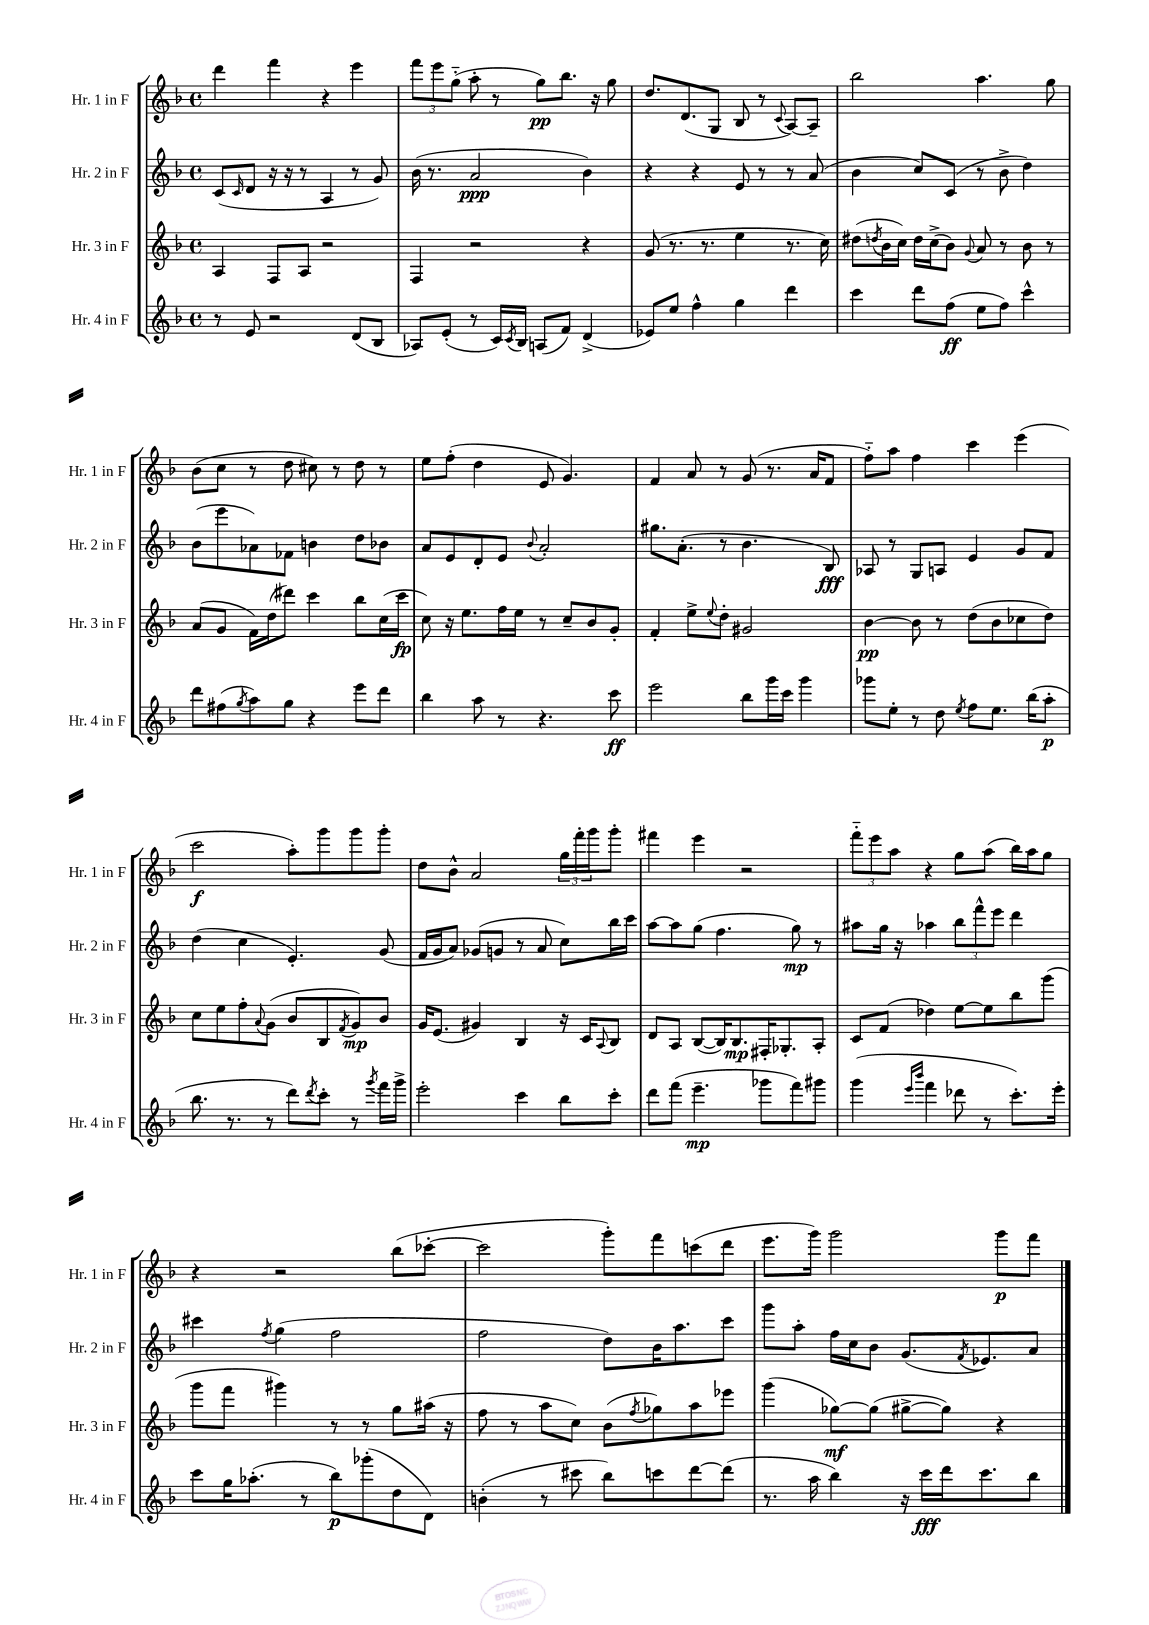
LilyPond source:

<<
\new StaffGroup <<
\new Staff = "s0" \with { instrumentName = "Hr. 1 in F" shortInstrumentName = "Hr. 1 in F" } {
    \clef treble \key f \major \defaultTimeSignature \time 4/4
    d'''4 f'''4 r4 e'''4 |
    \tuplet 3/2 { f'''8 e'''8 g''8-_( } a''8-. r8 g''8\pp) bes''8. r16 g''8 |
    d''8. d'8.( g8 bes8 r8 \appoggiatura { c'8 } a8~) a8-- |
    bes''2 a''4. g''8 |
    bes'8( c''8 r8 d''8 cis''8) r8 d''8 r8 |
    e''8 f''8-.( d''4 e'8 g'4.) |
    f'4 a'8 r8 g'8( r8. a'16 f'8 |
    f''8-_) a''8 f''4 c'''4 e'''4( |
    c'''2\f a''8-.) g'''8 g'''8 g'''8-. |
    d''8 bes'8-^ a'2 \tuplet 3/2 { g''16 f'''16-. g'''16 } g'''8-. |
    fis'''4 e'''4 r2 |
    \tuplet 3/2 { f'''8-_ e'''8 a''8 } r4 g''8 a''8( bes''16) a''16 g''8 |
    r4 r2 bes''8( ces'''8~-. |
    ces'''2 g'''8-.) f'''8 c'''8( d'''8 |
    e'''8. g'''16) g'''2 g'''8\p f'''8 \bar "|." |
}
\new Staff = "s1" \with { instrumentName = "Hr. 2 in F" shortInstrumentName = "Hr. 2 in F" } {
    \clef treble \key f \major \defaultTimeSignature \time 4/4
    c'8( \grace { c'16 } d'8 r16 r16 r8 a4 r8 g'8) |
    bes'16( r8. a'2\ppp bes'4) |
    r4 r4 e'8 r8 r8 a'8( |
    bes'4 c''8) c'8( r8 bes'8-> d''4) |
    bes'8( e'''8 aes'8) fes'8 b'4 d''8 bes'8 |
    a'8 e'8 d'8-. e'8 \appoggiatura { bes'8 } a'2-. |
    gis''8. a'8.-.( r8 bes'4. bes8\fff) |
    aes8 r8 g8 a8 e'4 g'8 f'8 |
    d''4( c''4 e'4.-.) g'8( |
    f'16 g'16 a'8) ges'8( g'8 r8 a'8 c''8) bes''16 c'''16 |
    a''8~ a''8 g''8( f''4. g''8\mp) r8 |
    ais''8 g''16 r16 aes''4 \tuplet 3/2 { bes''8 f'''8-^ e'''8 } d'''4 |
    cis'''4 \acciaccatura { f''8 } g''4( f''2 |
    f''2 d''8) bes'16 a''8. c'''8 |
    g'''8 a''8-. f''16 c''16 bes'8 g'8.( \acciaccatura { f'8 } ees'8.) a'8 \bar "|." |
}
\new Staff = "s2" \with { instrumentName = "Hr. 3 in F" shortInstrumentName = "Hr. 3 in F" } {
    \clef treble \key f \major \defaultTimeSignature \time 4/4
    a4 f8 a8 r2 |
    f4 r2 r4 |
    g'8( r8. r8. e''4 r8. c''16) |
    dis''8( \acciaccatura { d''8 } bes'16 c''16) d''16 c''16->( bes'8) \appoggiatura { g'8 } a'8 r8 bes'8 r8 |
    a'8( g'8 f'16) d''16( dis'''8) c'''4 bes''8 c''16( c'''16\fp |
    c''8) r16 e''8. f''16 e''16 r8 c''8-- bes'8 g'8-. |
    f'4-. e''8-> \appoggiatura { e''8 } d''8-. gis'2 |
    bes'4~\pp bes'8 r8 d''8( bes'8 ces''8 d''8) |
    c''8 e''8 f''8-. \appoggiatura { a'8 } g'8( bes'8 bes8 \acciaccatura { f'8 } g'8\mp) bes'8 |
    g'16 e'8.( gis'4) bes4 r16 c'16 \appoggiatura { a8 } bes8 |
    d'8 a8 bes8~( bes16) bes8.\mp fis16-. ges8.-. a8-. |
    c'8 f'8( des''4) e''8~ e''8 bes''8 g'''8( |
    g'''8 f'''8 gis'''4) r8 r8 g''8 ais''16( r16 |
    f''8 r8 a''8 c''8) bes'8( \acciaccatura { f''8 } ges''8) a''8 ees'''8 |
    g'''4( ges''8~\mf) ges''8( gis''8~-> gis''8) r4 \bar "|." |
}
\new Staff = "s3" \with { instrumentName = "Hr. 4 in F" shortInstrumentName = "Hr. 4 in F" } {
    \clef treble \key f \major \defaultTimeSignature \time 4/4
    r8 e'8 r2 d'8( bes8 |
    aes8) e'8-.( r8 c'16) \acciaccatura { c'8 } bes16 a8( f'8) d'4->( |
    ees'8) e''8 f''4-^ g''4 d'''4 |
    c'''4 d'''8 f''8\ff( e''8 f''8) c'''4-^ |
    d'''8 fis''8( \acciaccatura { g''8 } a''8) g''8 r4 e'''8 d'''8 |
    bes''4 a''8 r8 r4. c'''8\ff |
    e'''2 bes''8 g'''16 c'''16 g'''4 |
    ges'''8 e''8-. r8 d''8 \acciaccatura { e''8 } f''8 e''8. bes''16( a''8-.\p |
    bes''8. r8. r8 d'''8) \acciaccatura { d'''8 } c'''8-. r8 \acciaccatura { g'''8 } f'''16 g'''16-> |
    e'''2-. c'''4 bes''8 c'''8-. |
    d'''8 f'''8( e'''4.--\mp ges'''8 f'''8) gis'''8 |
    g'''4( \grace { e'''16 bes'''16 } f'''4 des'''8 r8 c'''8.-.) e'''16-. |
    c'''8 g''16 aes''8.-.( r8 bes''8\p) ges'''8-.( d''8 d'8) |
    b'4-.( r8 cis'''8 bes''8) c'''8 d'''8~ d'''8( |
    r8. a''16 bes''4) r16 c'''16\fff d'''16 c'''8. bes''8 \bar "|." |
}
>>
>>
\layout { \context { \Score \remove "Bar_number_engraver" } }
